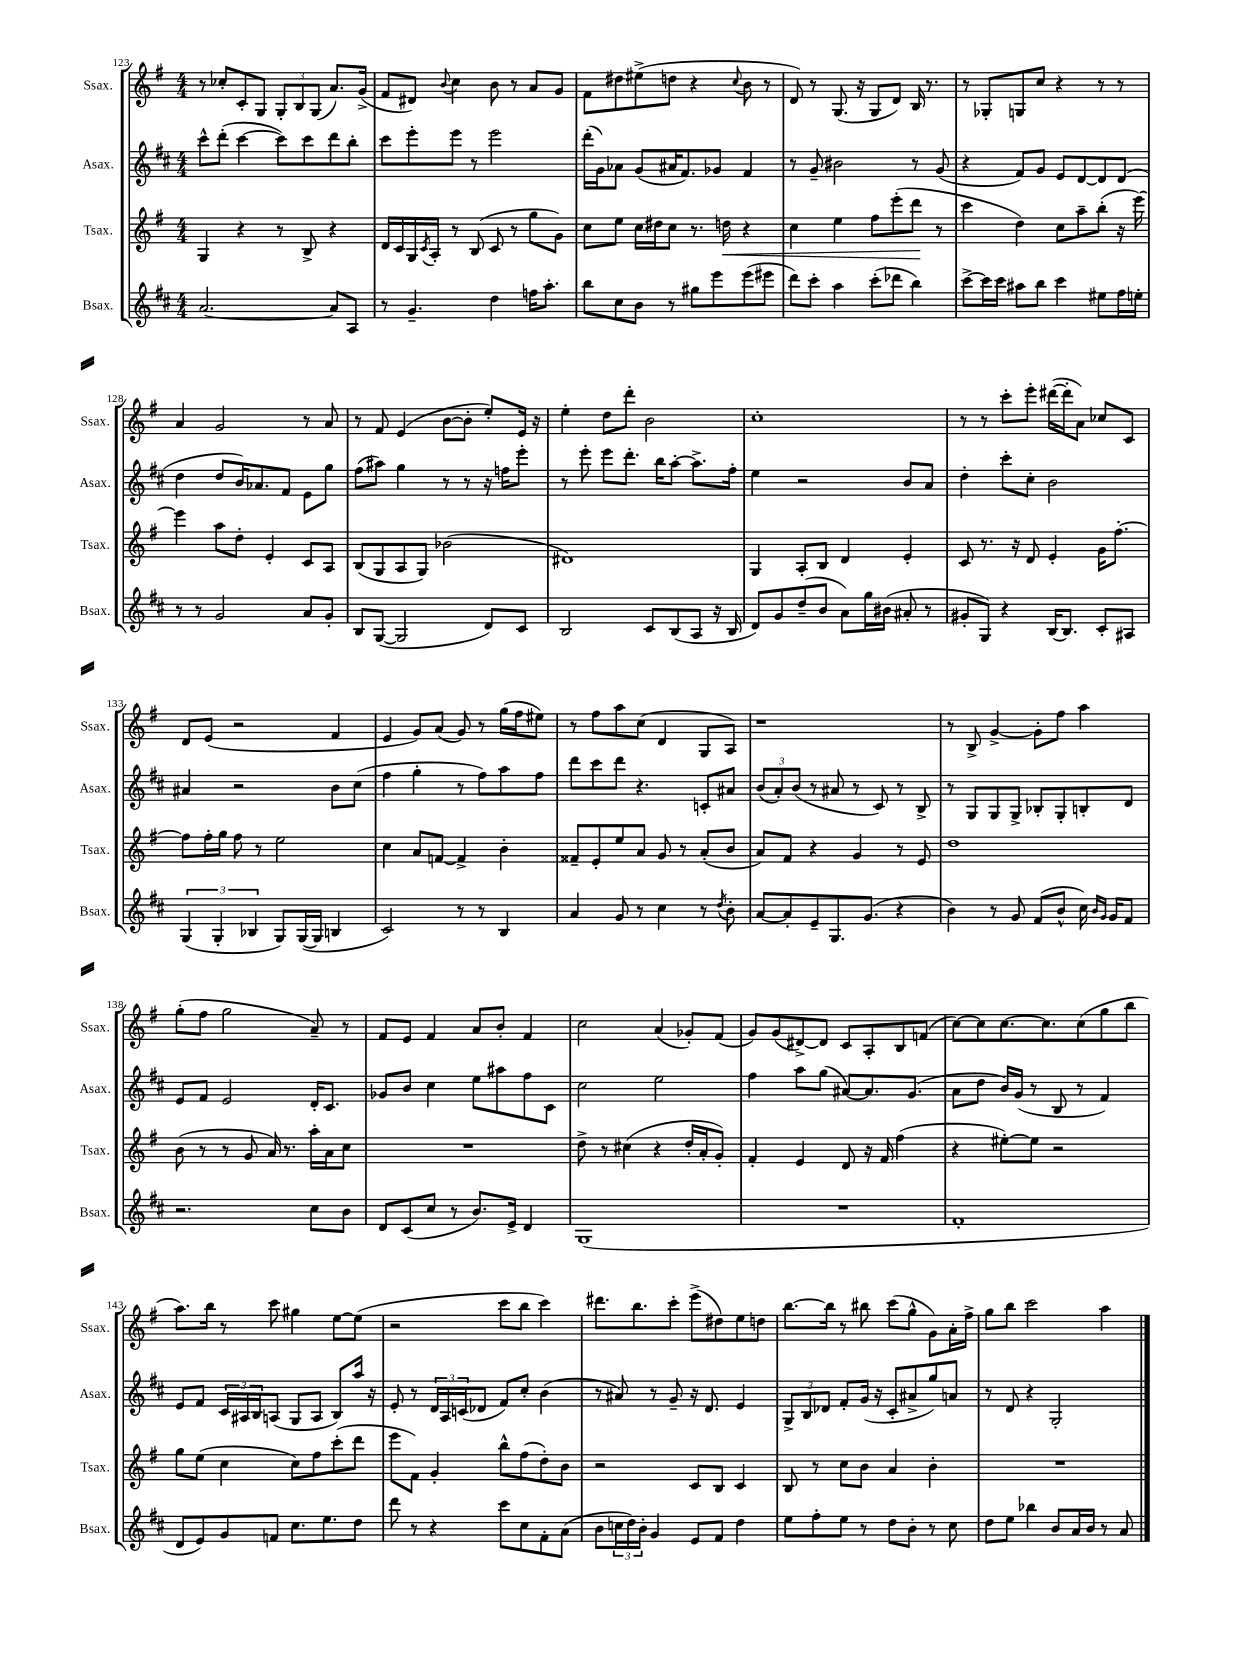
<<
\new StaffGroup <<
\new Staff = "s0" \with { instrumentName = "Ssax." shortInstrumentName = "Ssax." } {
    \clef treble \key g \major \numericTimeSignature \time 4/4
    r8 ces''8-. c'8-. g8 \tuplet 3/2 { g8-. b8 g8( } a'8.) g'16->( |
    fis'8 dis'8) \appoggiatura { b'8 } c''4 b'8 r8 a'8 g'8 |
    fis'8 dis''8 eis''8->( d''8 r4 \appoggiatura { c''8 } b'8 r8 |
    d'8) r8 g8.( r16 g8 d'8) b16 r8. |
    r8 ges8-. g8 c''8 r4 r8 r8 |
    a'4 g'2 r8 a'8 |
    r8 fis'8 e'4( b'8~ b'8-. e''8-.) e'16 r16 |
    e''4-. d''8 d'''8-. b'2 |
    c''1-. |
    r8 r8 c'''8-. e'''8-. dis'''16~( dis'''16-. a'8) ces''8 c'8 |
    d'8 e'8( r2 fis'4 |
    e'4 g'8) a'8( g'8) r8 g''16( fis''16 eis''8) |
    r8 fis''8 a''8 c''8( d'4 g8 a8) |
    r1 |
    r8 b8-> g'4~-> g'8-. fis''8 a''4 |
    g''8-.( fis''8 g''2 a'8--) r8 |
    fis'8 e'8 fis'4 a'8 b'8-. fis'4 |
    c''2 a'4( ges'8-.) fis'8( |
    g'8) g'8( dis'8~->) dis'8 c'8 a8-. b8 f'8( |
    c''8~) c''8 c''8.~ c''8. c''8( g''8 b''8 |
    a''8.) b''16 r8 c'''8 gis''4 e''8~ e''8( |
    r2 c'''8 b''8 c'''4) |
    dis'''8. b''8. c'''8-. e'''8->( dis''8) e''8 d''8 |
    b''8.~ b''16 r8 bis''8 c'''8( g''8-^ g'8) a'16-. fis''16-> |
    g''8 b''8 c'''2 a''4 \bar "|." |
}
\new Staff = "s1" \with { instrumentName = "Asax." shortInstrumentName = "Asax." } {
    \clef treble \key d \major \numericTimeSignature \time 4/4
    cis'''8-^ d'''8-.( cis'''4~ cis'''8) cis'''8 d'''8 b''8-. |
    cis'''8 e'''8-. e'''8 r8 e'''2 |
    d'''16-.( g'16) aes'8 g'8( ais'16 fis'8.) ges'8 fis'4 |
    r8 g'8-- bis'2 r8 g'8( |
    r4 fis'8) g'8 e'8 d'8~ d'8 d'8( |
    d''4 d''8 b'16) aes'8. fis'8 e'8 g''8 |
    fis''8( ais''8) g''4 r8 r8 r16 f''16 e'''8-. |
    r8 e'''8-. e'''8 d'''8.-. b''16 a''8~-. a''8.-> fis''16-. |
    e''4 r2 b'8 a'8 |
    d''4-. cis'''8-. cis''8-. b'2 |
    ais'4 r2 b'8 cis''8( |
    fis''4 g''4-. r8 fis''8) a''8 fis''8 |
    d'''8 cis'''8 d'''8 r4. c'8-. ais'8 |
    \tuplet 3/2 { b'8( a'8-.) b'8( } r8 ais'8 r8 cis'8) r8 b8-> |
    r8 g8 g8 g8-> bes8-. g8-. b8-. d'8 |
    e'8 fis'8 e'2 d'16-. cis'8. |
    ges'8 b'8 cis''4 e''8 ais''8 fis''8 cis'8 |
    cis''2 e''2 |
    fis''4 a''8 g''8( ais'8~) ais'8. g'8.( |
    a'8 d''8 b'16) g'16( r8 b8 r8 fis'4) |
    e'8 fis'8 \tuplet 3/2 { cis'16 ais16 b16 } a8( g8 a8 b8) a''16 r16 |
    e'8-. r8 \tuplet 3/2 { d'16 a16 c'16( } des'8 fis'8) cis''8-. b'4( |
    r8 ais'8) r8 g'8-- r16 d'8. e'4 |
    \tuplet 3/2 { g8-> b8 des'8 } fis'8-. g'16( r16 cis'8-. ais'8-> g''8) a'8 |
    r8 d'8 r4 g2-. \bar "|." |
}
\new Staff = "s2" \with { instrumentName = "Tsax." shortInstrumentName = "Tsax." } {
    \clef treble \key g \major \numericTimeSignature \time 4/4
    g4 r4 r8 b8-> r4 |
    d'16 c'16 g16 \acciaccatura { c'8 } a16-. r8 b8( c'8 r8 g''8 g'8) |
    c''8 e''8 c''16 dis''16 c''8 r8. d''16\< r4 |
    c''4 e''4 fis''8 e'''8-.( d'''8\! r8 |
    c'''4 d''4) c''8 a''8-- b''8-.( r16 e'''16~) |
    e'''4 a''8 d''8-. e'4-. c'8 a8 |
    b8( g8 a8 g8) bes'2( |
    dis'1) |
    g4 a8-. b8 d'4 e'4-. |
    c'8 r8. r16 d'8 e'4-. g'16 fis''8.~-. |
    fis''8 fis''16-. g''16 fis''8 r8 e''2 |
    c''4 a'8 f'8~ f'4-> b'4-. |
    fisis'8-- e'8-. e''8 a'8 g'8 r8 a'8-.( b'8 |
    a'8) fis'8 r4 g'4 r8 e'8 |
    d''1 |
    b'8( r8 r8 g'8 a'16) r8. a''16-. a'16 c''8 |
    R1 |
    d''8-> r8 cis''4( r4 d''16-. a'16-. g'8-.) |
    fis'4-. e'4 d'8 r16 fis'16 fis''4( |
    r4 eis''8~-.) eis''8 r2 |
    g''8 e''8( c''4 c''8) fis''8 c'''8-.( d'''8 |
    e'''8 fis'8) g'4-. b''8-^ fis''8( d''8-.) b'8 |
    r2 c'8 b8 c'4 |
    b8 r8 c''8 b'8 a'4 b'4-. |
    R1 \bar "|." |
}
\new Staff = "s3" \with { instrumentName = "Bsax." shortInstrumentName = "Bsax." } {
    \clef treble \key d \major \numericTimeSignature \time 4/4
    a'2.~ a'8 a8 |
    r8 g'4.-- d''4 f''16 a''8.-. |
    b''8 cis''8 b'8 r8 gis''8 e'''8 e'''8( eis'''8 |
    d'''8) cis'''8-. a''4 cis'''8-.( des'''8 b''4) |
    cis'''8~-> cis'''16 cis'''16 ais''8 b''8 cis'''4 eis''8 fis''16 e''16-. |
    r8 r8 g'2 a'8 g'8-. |
    b8 g8~( g2 d'8) cis'8 |
    b2 cis'8 b8( a8 r16 b16 |
    d'8) g'8 d''8--( b'8 a'8) g''16 bis'16( ais'8-. r8 |
    gis'8-. g8) r4 b16~ b8. cis'8-. ais8 |
    \tuplet 3/2 { g4( g4-. bes4 } g8) g16~( g16 b4 |
    cis'2) r8 r8 b4 |
    a'4 g'8 r8 cis''4 r8 \acciaccatura { d''8 } b'8-. |
    a'8~ a'8-. e'8-- g8. g'8.( r4 |
    b'4) r8 g'8 fis'8( b'8-^ cis''16) \grace { b'16 g'16 } g'16 fis'8 |
    r2. cis''8 b'8 |
    d'8 cis'8( cis''8 r8 b'8.) e'16-> d'4 |
    g1( |
    R1 |
    fis'1-. |
    d'8 e'8) g'8 f'8 cis''8. e''8. d''8 |
    d'''8 r8 r4 cis'''8 cis''8 fis'8-. a'8( |
    b'8 \tuplet 3/2 { c''16 d''16) b'16-. } g'4 e'8 fis'8 d''4 |
    e''8 fis''8-. e''8 r8 d''8 b'8-. r8 cis''8 |
    d''8 e''8 bes''4 b'8 a'16 b'16 r8 a'8 \bar "|." |
}
>>
>>
\layout { \context { \Score currentBarNumber = #123 } }
